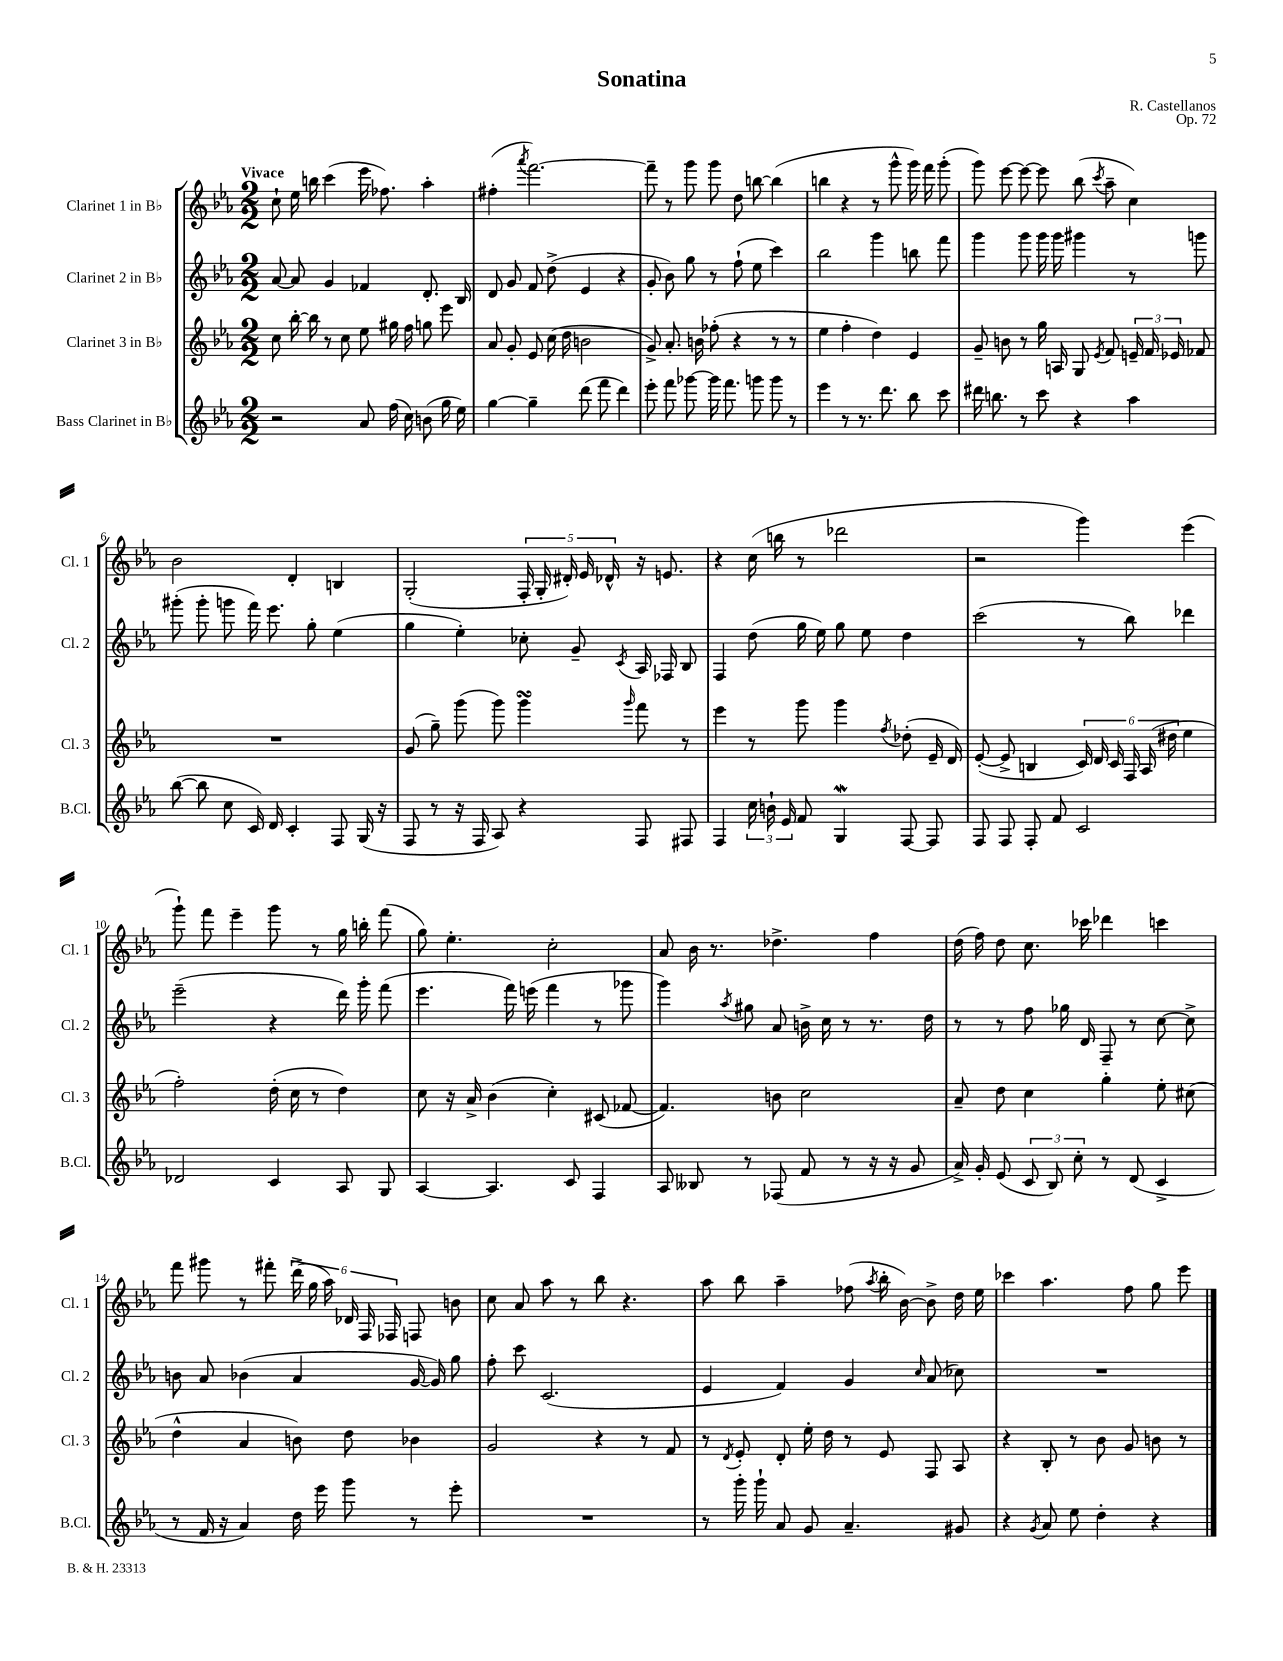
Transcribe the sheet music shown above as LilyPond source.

\header { title = "Sonatina" composer = "R. Castellanos" opus = "Op. 72" }
<<
\new StaffGroup <<
\new Staff = "s0" \with { instrumentName = "Clarinet 1 in Bb" shortInstrumentName = "Cl. 1" } {
    \clef treble \key ees \major \numericTimeSignature \time 2/2 \tempo "Vivace"
    \autoBeamOff c''8-! ees''16 b''16 c'''4( ees'''16 fes''8.) aes''4-. |
    fis''4-.( \acciaccatura { aes'''8 } f'''2.~) |
    f'''8-- r8 g'''8 g'''8 d''8 b''8~ b''4( |
    b''4 r4 r8 g'''8-^ g'''16) f'''16 g'''8-.( |
    g'''8) ees'''8~ ees'''8~ ees'''8 bes''8( \acciaccatura { c'''8 } aes''8-- c''4) |
    bes'2 d'4-. b4 |
    g2-.( \tuplet 5/4 { f16-. g16-. dis'16-.) ees'16 des'16-^ } r16 e'8. |
    r4 c''16( b''16 r8 des'''2 |
    r2 g'''4) ees'''4( |
    g'''8-!) f'''8 ees'''4-- g'''8 r8 g''16 b''16-. f'''8( |
    g''8) ees''4.-. c''2-. |
    aes'8 bes'16 r8. des''4.-> f''4 |
    d''16( f''16) d''8 c''8. ces'''16 des'''4 c'''4 |
    f'''8 gis'''8 r8 fis'''8-. \tuplet 6/4 { d'''16->( g''16 aes''16) des'16 f16 fes16 } f8 b'8 |
    c''8 aes'8 aes''8 r8 bes''8 r4. |
    aes''8 bes''8 aes''4-- fes''8( \acciaccatura { aes''8 } bes''16-. bes'16~) bes'8-> d''16 ees''16 |
    ces'''4 aes''4. f''8 g''8 ees'''8 \bar "|." |
}
\new Staff = "s1" \with { instrumentName = "Clarinet 2 in Bb" shortInstrumentName = "Cl. 2" } {
    \clef treble \key ees \major \numericTimeSignature \time 2/2
    \autoBeamOff aes'8~ aes'8 g'4 fes'4 d'8.-. bes16 |
    d'8 g'8 f'8 d''8->( ees'4 r4 |
    g'8-. bes'8) g''8 r8 f''8-!( ees''8 c'''4) |
    bes''2 g'''4 b''8 f'''8 |
    g'''4 g'''8 g'''16 g'''16 gis'''4 r8 g'''8 |
    gis'''8-.( gis'''8-. g'''8 f'''16) ees'''8. g''8-. ees''4( |
    g''4 ees''4-.) ces''8-. g'8-- \acciaccatura { c'8 } aes16 fes16 bes8 |
    f4 d''8( g''16 ees''16) g''8 ees''8 d''4 |
    c'''2( r8 bes''8) des'''4 |
    ees'''2--( r4 d'''16) g'''16-. f'''8( |
    ees'''4. f'''16) e'''16( f'''4 r8 ges'''8 |
    g'''4) \acciaccatura { aes''8 } gis''8 aes'8 b'16-> c''16 r8 r8. d''16 |
    r8 r8 f''8 ges''16 d'16 f8-- r8 c''8~ c''8-> |
    b'8 aes'8 bes'4( aes'4 g'16~ g'16) g''8 |
    f''8-. c'''8 c'2.( |
    ees'4 f'4) g'4 \grace { c''16 } aes'8( ces''8) |
    R1 \bar "|." |
}
\new Staff = "s2" \with { instrumentName = "Clarinet 3 in Bb" shortInstrumentName = "Cl. 3" } {
    \clef treble \key ees \major \numericTimeSignature \time 2/2
    \autoBeamOff c''8 bes''16~-. bes''16 r8 c''8 ees''8 gis''16 f''16 g''8 ees'''8 |
    aes'8 g'8-. ees'8 c''16( d''16 b'2 |
    g'8->) aes'8.-. b'16 fes''8-.( r4 r8 r8 |
    ees''4 f''4-. d''4) ees'4 |
    g'8-- b'8 r8 g''16 a16 g8 \acciaccatura { ees'8 } f'8 \tuplet 3/2 { e'16-- f'16 ees'16 } fes'8 |
    R1 |
    g'8( g''8--) g'''8( g'''8) g'''4\turn \grace { g'''16 } f'''8 r8 |
    ees'''4 r8 g'''8 g'''4 \acciaccatura { f''8 } des''8-.( ees'16-- d'16) |
    ees'8~-.( ees'8-> b4 \tuplet 6/4 { c'16) d'16 c'16 f16 aes16( dis''16 } ees''4 |
    f''2-.) d''16-.( c''16 r8 d''4) |
    c''8 r16 aes'16-> bes'4( c''4-.) cis'8( fes'8~ |
    fes'4.) b'8 c''2 |
    aes'8-- d''8 c''4 g''4-. ees''8-. cis''8( |
    d''4-^ aes'4 b'8) d''8 bes'4 |
    g'2 r4 r8 f'8 |
    r8 \acciaccatura { d'8 } ees'8-. d'8-. ees''16-. d''16 r8 ees'8 f8 aes8 |
    r4 bes8-. r8 bes'8 g'8 b'8 r8 \bar "|." |
}
\new Staff = "s3" \with { instrumentName = "Bass Clarinet in Bb" shortInstrumentName = "B.Cl." } {
    \clef treble \key ees \major \numericTimeSignature \time 2/2
    \autoBeamOff r2 aes'8 f''16( c''16) b'8( g''16 ees''16) |
    g''4~ g''4-- d'''8( f'''8 d'''4) |
    ees'''8-. f'''8 ges'''8~ ges'''16 f'''8. g'''8 g'''8 r8 |
    ees'''4 r8 r8. d'''8. bes''8 c'''8 |
    dis'''16 b''8. r8 c'''8 r4 aes''4 |
    bes''8~( bes''8 c''8 c'16) d'16 c'4-. f8 g16( r16 |
    f8 r8 r16 f16 aes8) r4 f8 fis8 |
    f4 \tuplet 3/2 { c''16 b'16-! ees'16 } f'8 g4\mordent f8~ f8 |
    f8 f8 f8-. f'8 c'2 |
    des'2 c'4 aes8 g8 |
    aes4~ aes4. c'8 f4 |
    aes8 beses8 r8 fes8( f'8 r8 r16 r16 g'8 |
    aes'16->) g'16-. ees'8( \tuplet 3/2 { c'8 bes8) c''8-. } r8 d'8( c'4-> |
    r8 f'16 r16 aes'4) d''16 ees'''16 g'''8 r8 ees'''8-. |
    R1 |
    r8 g'''16-. g'''16-! aes'8 g'8 aes'4.-- gis'8 |
    r4 \acciaccatura { g'8 } aes'8 ees''8 d''4-. r4 \bar "|." |
}
>>
>>
